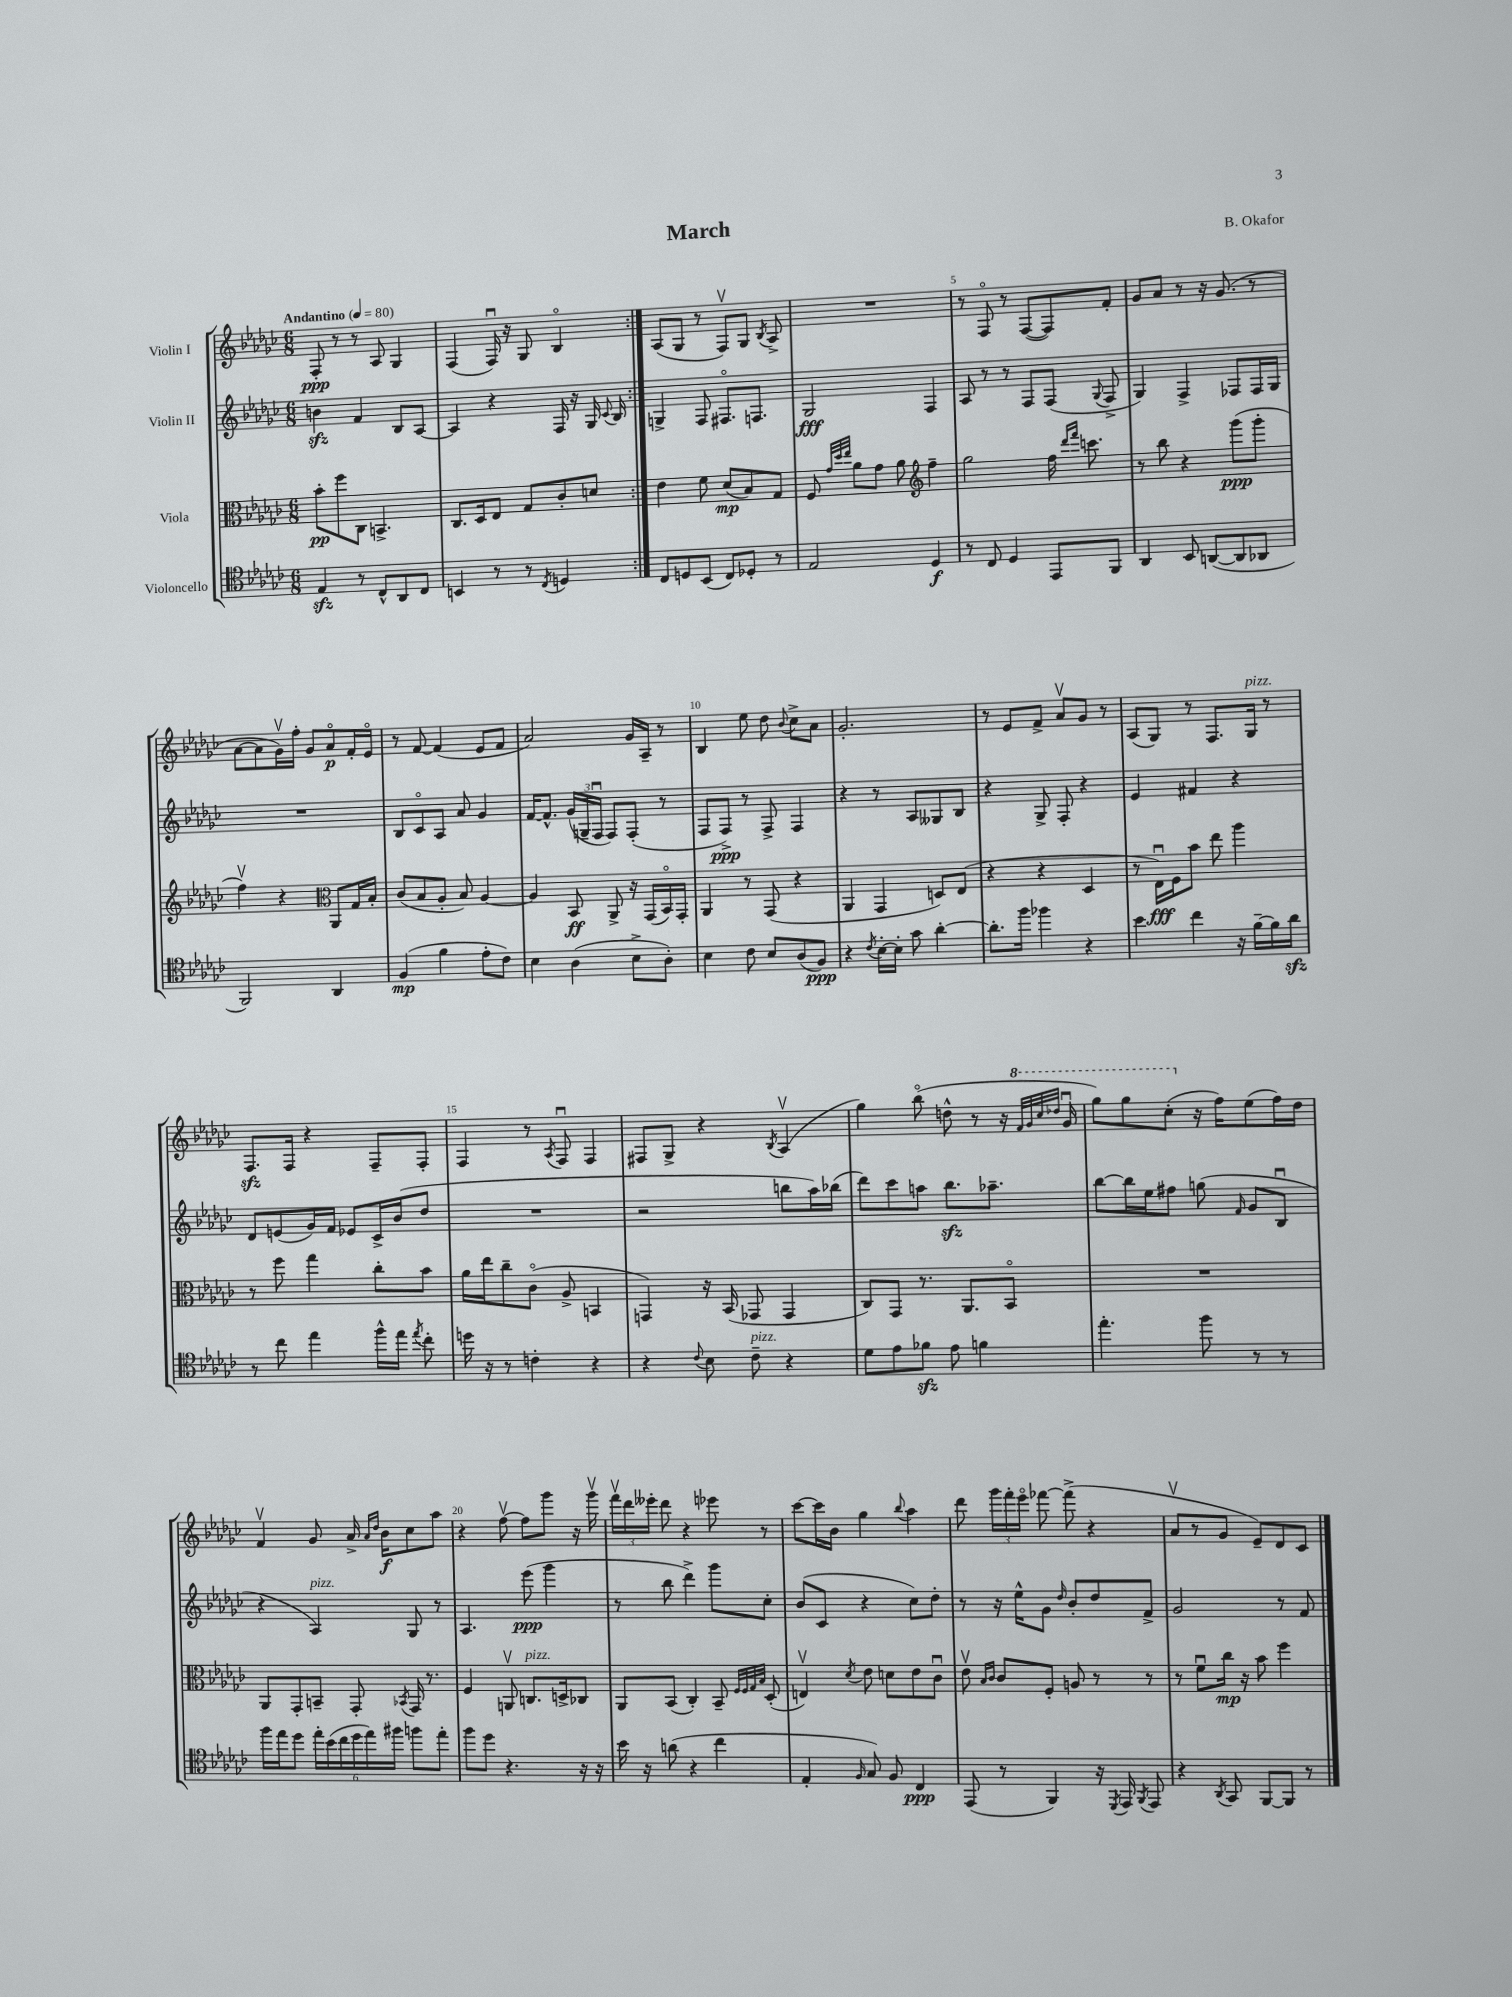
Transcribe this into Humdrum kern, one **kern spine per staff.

**kern	**kern	**kern	**kern
*staff4	*staff3	*staff2	*staff1
*clefC4	*clefC3	*clefG2	*clefG2
*k[b-e-a-d-g-c-]	*k[b-e-a-d-g-c-]	*k[b-e-a-d-g-c-]	*k[b-e-a-d-g-c-]
*M6/8	*M6/8	*M6/8	*M6/8
*MM80	*MM80	*MM80	*MM80
4E-	8b-'	4b	8F'
.	8ff	.	8r
8r	8C-	4f	8r
8C-^^	4.BB^	.	8A-
8AA-	.	8B-	4G-
8C-	.	[8A-	.
=	=	=	=
4BB	8.C-	4A-]	(4F
.	16D-	.	.
8r	8E-	4r	16Fu)
.	.	.	16r
8r	8G-	.	8G-
8qC-	.	.	.
4D	8c-'	16F	4B-o
.	.	16r	.
.	8d	16G-	.
.	.	8qqc-	.
.	.	16B-	.
=:|!	=:|!	=:|!	=:|!
8C-	4e-	4G^	(8A-
8D	.	.	8G-
(8BB-	8f	8F	8r
8C-)	(8d-	8.F#o	8Fv)
8D-'	8B-)	.	8G-
.	.	8.F	.
.	.	.	8qB-
8r	8G-	.	8A-^
=	=	=	=
2E-	8F	2G-	2.r
.	32qqg-	.	.
.	32qqdd-	.	.
.	32qqee-	.	.
.	8a-	.	.
.	8g-	.	.
.	8a-	.	.
*	*clefG2	*	*
4D-	4ff~	4F	.
=	=	=	=
8r	2gg-	8A-	8r
8C-	.	8r	8Fo
4D-	.	8r	8r
.	.	8F	([8F
8EE-	16ff	(8F	8F])
.	16qqddd-	.	.
.	16qqfff	.	.
.	8.ccc	.	.
.	.	8qqG-	.
8FF	.	8F^	8f'
=	=	=	=
4AA-	8r	4G-)	8g-
.	8bb-	.	8a-
8BB-	4r	4F^	8r
([8AA	.	.	16r
.	.	.	(8.g-
8AA]	(8ggg-	8F-	.
8AA-	8ggg-'	16F-	8r
.	.	16G-	.
=	=	=	=
2FF)	4ffv)	2.r	[8a-
.	.	.	8a-]
.	4r	.	16g-v)
.	.	.	16ff'
.	.	.	8g-
*	*clefC3	*	*
4AA-	8AA-	.	8a-o
.	16G-	.	16f'
.	16B-'	.	16e-o
=	=	=	=
(4F	(8c-	8B-	8r
.	8B-	8c-o	[8f
4f	8A-'	8A-	(4f]
.	8B-)	8a-	.
8e-'	[4A-	4g-	8e-
8c-)	.	.	8f
=	=	=	=
4B-	4A-]	[16f	2a-)
.	.	8.f^^]	.
(4A-	8BB-	(24g-	.
.	.	24G~	.
.	.	24Fu	.
.	8AA-^	8F)	.
8B-^	16r	(8F'	16g-
.	(16GG-	.	16A-~
8A-')	16BB-o)	8r	8r
.	16GG-'	.	.
=	=	=	=
4B-	4AA-	8F	4B-
.	.	8F^)	.
8c-	8r	8r	8ee-
8B-	(8GG-	8F^	8dd-
.	.	.	8qqb-
(8A-	4r	4F	8cc-^
8F)	.	.	8a-
=	=	=	=
4r	4AA-	4r	2.g-'
8qc-	.	.	.
[16B-'	4GG-	8r	.
16B-']	.	.	.
8g-	.	8A-	.
[4a-'	8D)	8G--	.
.	(8E-	8B-	.
=	=	=	=
8.a-']	4r	4r	8r
.	.	.	8e-
16ff	.	.	.
4ff-	4r	8G-^	8f^
.	.	8F'	8a-v
4r	4D-	4r	8g-
.	.	.	8r
=	=	=	=
4b-	8r	4e-	(8A-
.	16E-u)	.	8G-)
.	16F	.	.
4cc-	8b-	4f#	8r
.	8ee-	.	8.F
16r	4aa-	4r	.
[16f~	.	.	16G-
16f]	.	.	8r
16a-	.	.	.
=	=	=	=
8r	8r	8d-	8.F
8cc-	8ff	(8e	.
.	.	.	16F
4ee-	4gg-	16g-)	4r
.	.	16f	.
.	.	8e-	.
16ff^^	8cc-'	16c-^	8F~
16ee-	.	(16b-	.
8qee-	.	.	.
8cc-'	8b-	8dd-	8F'
=	=	=	=
16dd	16a-	2.r	4F
16r	16ee-	.	.
8r	8cc-~	.	.
4c'	(8c-o	.	8r
.	.	.	8qA-
.	8A-^	.	8Fu
4r	4BB	.	4F
=	=	=	=
4r	4GG)	2r	8F#
.	.	.	8G-^
8qqc-	.	.	.
8B-	16r	.	4r
.	(16BB-	.	.
8c-~	8GG-	.	.
.	.	.	8qB-
4r	4GG-	8bb	(4A-v
.	.	16aa-)	.
.	.	(16bb-	.
=	=	=	=
8d-	8C-)	8ddd-)	4gg-)
8e-	8GG-	8ccc-	.
8f-	8.r	8aa	(8bb-o
8e-	.	8.bb-	8dd^^
.	8.AA-	.	.
4f	.	.	8r
.	.	8.aa-~	.
.	8BB-o	.	16r
.	.	.	32qqff
.	.	.	32qqgg-
.	.	.	32qqccc-
.	.	.	32qqddd-
.	.	.	16gg-u
=	=	=	=
4.ee-'	2.r	[8bb-	8ggg-)
.	.	16bb-]	8ggg-
.	.	16ee-	.
.	.	8ff#	(8ccc-'
8ff	.	(8gg	16r
.	.	.	16ff)
.	.	16qqf	.
8r	.	8g-	(8ee-
8r	.	8B-u	16ff)
.	.	.	16dd-
=	=	=	=
16ff	8AA-	4r	4fv
16ee-	.	.	.
8dd-	8GG-'	.	.
24ee-'	8BB~	4A-)	8g-
(24b-	.	.	.
24cc-	.	.	.
24dd-	8GG-'	.	16a-^
24ee-)	.	.	.
.	.	.	16qqa-
.	.	.	16qqdd-
.	.	.	16b-
24ff#	.	.	.
.	8qBB-	.	.
8ff	16GG-	8G-	8cc-
.	8.r	.	.
8ee-'	.	8r	8aa-
=	=	=	=
8ff	4F	4.A-	4r
8dd-	.	.	.
4.r	8AAv	.	[8ffv
.	8.C	(8eee-	8ff]
.	.	4ggg-	8ggg-
.	16D^	.	.
16r	8C-	.	16r
16r	.	.	16ggg-v
=	=	=	=
16b-	8AA-	8r	24fffv
.	.	.	24ddd-
16r	.	.	.
.	.	.	24eee--'
(8a	(8BB-	8bb-	8ddd-
4r	4C-')	4ddd-^)	4r
4cc-	8BB-~	8ggg-	8eee-
.	32qqF	.	.
.	32qqF	.	.
.	32qqG-	.	.
.	32qqB-	.	.
.	(8D-'	8cc-'	8r
=	=	=	=
4E-'	4Ev)	(8b-	[8ccc-
.	.	8c-	16ccc-]
.	.	.	16b-
16qqF	8qd-	.	.
8G-)	8e-	4r	4gg-
8F	8d	.	.
.	.	.	8qqbb-
4C-	8e-	8cc-)	4aa-
.	8c-u	8dd-'	.
=	=	=	=
(8EE-	8e-v	8r	8ddd-
.	16qqB-	.	.
.	16qqc-	.	.
8r	8c-	16r	24ggg-
.	.	.	24fff'
.	.	16ee-^^	.
.	.	.	24eee-o
4FF)	8F'	8g-	[8fff-
.	.	16qqdd-	.
.	8A	8b-'	(8fff-^]
16r	8r	8dd-	4r
8qDD-	.	.	.
16EE-	.	.	.
8qFF	.	.	.
8EE-	8r	8f^	.
=	=	=	=
4r	8r	2g-	8a-v
.	8fu	.	8r
8qAA-	.	.	.
8GG-	16cc-	.	8g-
.	16r	.	.
[8FF	8b-	.	8e-~)
8FF]	4ff	8r	8d-
8r	.	8f	8c-
==	==	==	==
*-	*-	*-	*-
